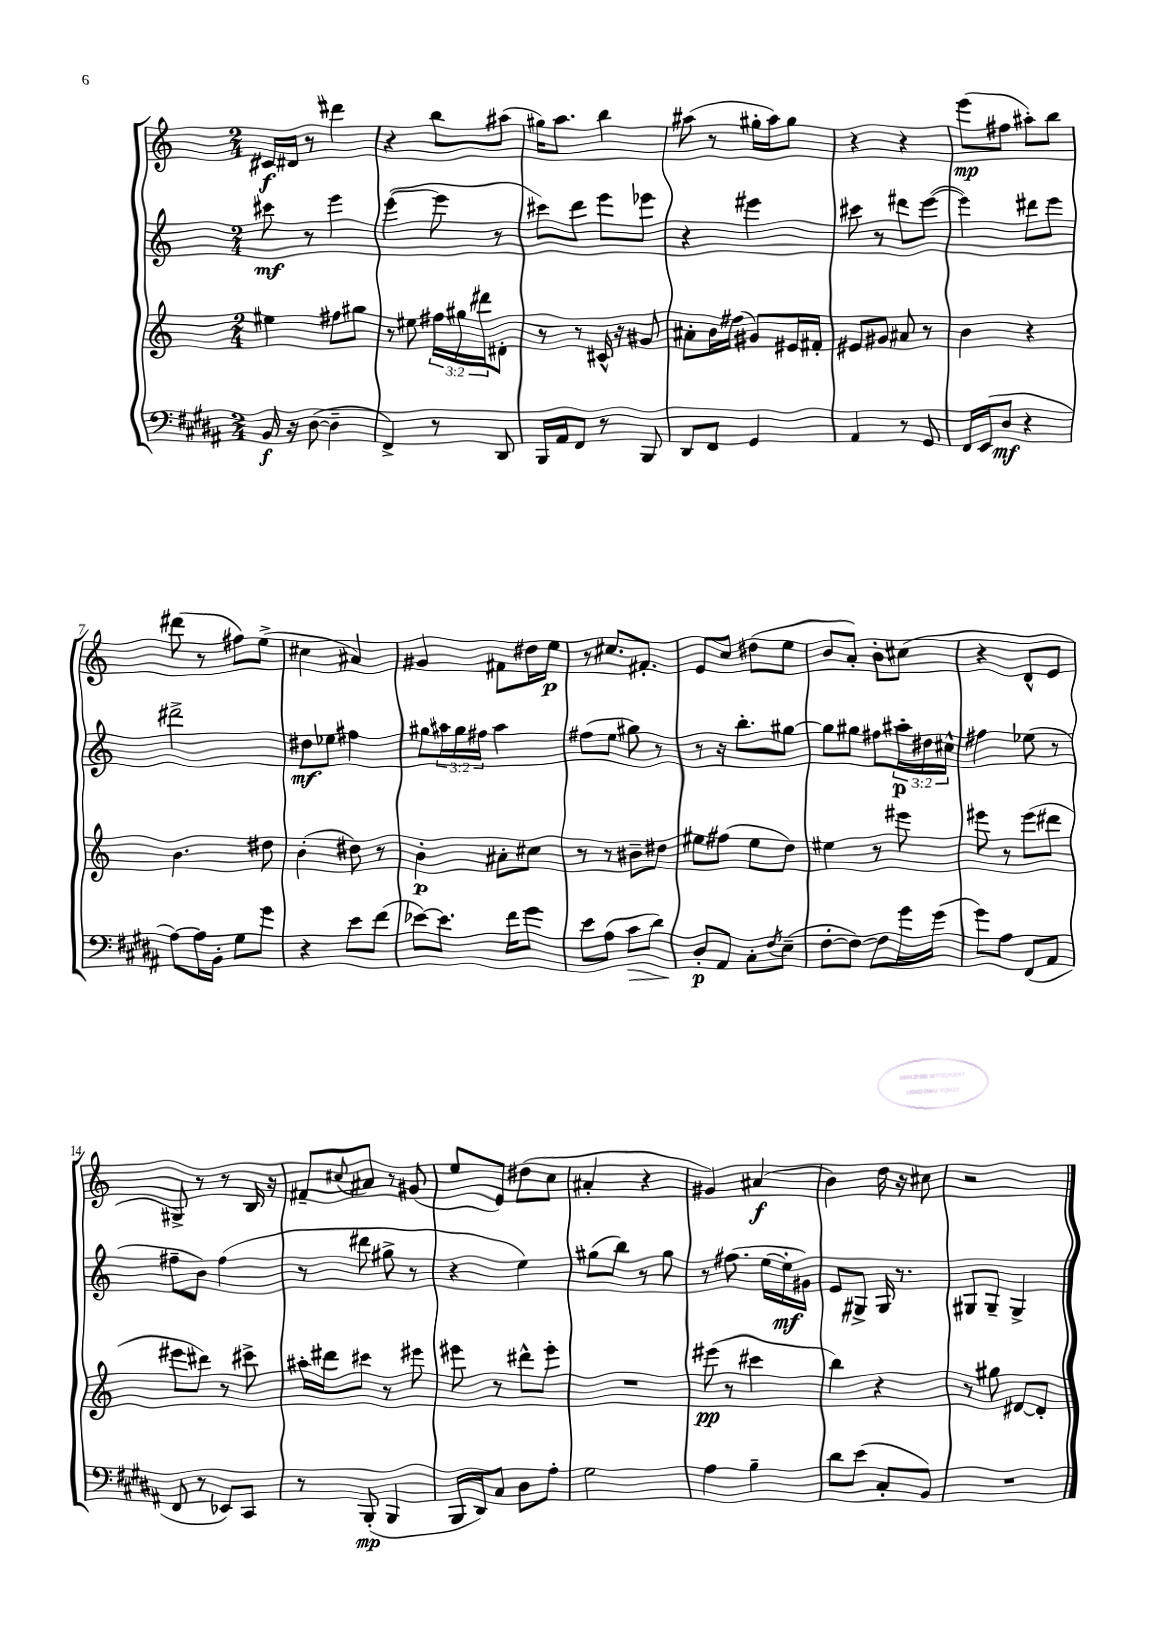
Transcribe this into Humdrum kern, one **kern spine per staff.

**kern	**dynam	**kern	**dynam	**kern	**dynam	**kern	**dynam
*part4	*part4	*part3	*part3	*part2	*part2	*part1	*part1
*staff4	*staff4	*staff3	*staff3	*staff2	*staff2	*staff1	*staff1
*clefF4	*	*clefG2	*	*clefG2	*	*clefG2	*
*k[f#c#g#d#a#]	*	*k[]	*	*k[]	*	*k[]	*
*M2/4	*	*M2/4	*	*M2/4	*	*M2/4	*
=1	=1	=1	=1	=1	=1	=1	=1
16BB/	f	4ee#X\	.	8ccc#X\	mf	16c#X/LL	f
16r	.	.	.	.	.	16d#X/JJ	.
([8D#\	.	.	.	8r	.	8r	.
4D#~\]	.	8ff#X\L	.	4eee\	.	4ddd#X\	.
.	.	8gg#X\J	.	.	.	.	.
=2	=2	=2	=2	=2	=2	=2	=2
4FF#^/)	.	8r	.	([4eee\	.	4r	.
.	.	8ee#X\	.	.	.	.	.
8r	.	24ff#X\LL	.	8eee\]	.	8bb\L	.
.	.	24gg#X\	.	.	.	.	.
.	.	24ddd#X\J	.	.	.	.	.
8DD#/	.	8d#X'\J	.	8r	.	(8aa#X\J	.
=3	=3	=3	=3	=3	=3	=3	=3
16BBB/LL	.	8r	.	8ccc#X\L)	.	16gg#X\KL)	.
16AA#/J	.	.	.	.	.	8.aa\J	.
8FF#/J	.	8r	.	8ddd\J	.	.	.
8r	.	16c#X^^/	.	8eee\L	.	4bb\	.
.	.	16r	.	.	.	.	.
8BBB/	.	8g#X/	.	8eee-X\J	.	.	.
=4	=4	=4	=4	=4	=4	=4	=4
8DD#/L	.	8a#X'\L	.	4r	.	(8aa#X\	.
8FF#/J	.	16b\L	.	.	.	8r	.
.	.	(16ff#X\JJ	.	.	.	.	.
4GG#/	.	8g#X/L)	.	4eee#X\	.	16gg#X'\LL	.
.	.	.	.	.	.	16aa#\J)	.
.	.	16e#X/L	.	.	.	8gg#\J	.
.	.	16f#X'/JJ	.	.	.	.	.
=5	=5	=5	=5	=5	=5	=5	=5
4AA#/	.	8e#X/L	.	8ccc#X\	.	4r	.
.	.	8g#X/J	.	8r	.	.	.
8r	.	8a#X/	.	8ddd#X\L	.	4r	.
8GG#/	.	8r	.	([8eee\J	.	.	.
=6	=6	=6	=6	=6	=6	=6	=6
16FF#/LL	.	4b\	.	4eee\])	.	(8eee\L	mp
(16EE/J	.	.	.	.	.	.	.
8D#/J	mf	.	.	.	.	8ff#X\J	.
4r	.	4r	.	8ddd#X\L	.	8aa#X'\L)	.
.	.	.	.	8eee\J	.	8bb\J	.
!!LO:LB:g=z
=7	=7	=7	=7	=7	=7	=7	=7
[8A#\L)	.	4.b\	.	2ddd#X^\	.	(8ddd#X\	.
16A#\L]	.	.	.	.	.	8r	.
16BB'\JJ	.	.	.	.	.	.	.
8G#\L	.	.	.	.	.	8ff#X\L)	.
8g#\J	.	8dd#X\	.	.	.	(8ee^\J	.
=8	=8	=8	=8	=8	=8	=8	=8
4r	.	(4b'\	.	8dd#X\L	mf	4cc#X\	.
.	.	.	.	8ee-X\J	.	.	.
8e\L	.	8dd#X\)	.	4ff#X\	.	4a#X/)	.
(8f#\J	.	8r	.	.	.	.	.
=9	=9	=9	=9	=9	=9	=9	=9
[8e-X\L)	.	4b'\	p	8gg#X\L	.	4g#X/	.
8.e-\J]	.	.	.	24aa#X\L	.	.	.
.	.	.	.	24gg#\	.	.	.
.	.	.	.	24ff#X\JJ	.	.	.
.	.	8a#X'\L	.	4aa#\	.	8f#X\L	.
16f#\KL	.	.	.	.	.	.	.
8g#\J	.	8cc#X\J	.	.	.	16dd#X\L	.
.	.	.	.	.	.	16ee\JJ	p
=10	=10	=10	=10	=10	=10	=10	=10
8e\L	.	8r	.	(8ff#X\L	.	8r	.
(8A#\J	.	8r	.	8ee\J	.	8.cc#X/L	.
!	!LO:HP:b	!	!	!	!	!	!
8c#\L	>	8b#X~\L	.	8gg#X\)	.	.	.
.	.	.	.	.	.	8.f#X'/J	.
8d#\J)	.	8dd#X\J	.	8r	.	.	.
=11	=11	=11	=11	=11	=11	=11	=11
8D#'/L	p	8ee#X\L	.	8r	.	8e/L	.
8AA#/J	]	(8ff#X\J	.	16r	.	8cc/J	.
.	.	.	.	8.bb'\L	.	.	.
8C#'\L	.	8ee#\L	.	.	.	(8dd#X\L	.
8qF#/	.	.	.	.	.	.	.
(8E~\J	.	8dd\J)	.	[8gg#X\J	.	8ee\J	.
=12	=12	=12	=12	=12	=12	=12	=12
[8F#'\L	.	4ee#X\	.	8gg#\L]	.	8b/L	.
8F#\J_)	.	.	.	8gg#X\J	.	8a'/J)	.
8F#\L]	.	8r	.	8ff#X\L	.	8b'\L	.
16g#\L	.	8eee#X\	.	24aa#X'\L	p	(8cc#X\J	.
.	.	.	.	24dd#X\	.	.	.
(16g#\JJ	.	.	.	.	.	.	.
.	.	.	.	24cc#X^^\JJ	.	.	.
=13	=13	=13	=13	=13	=13	=13	=13
8g#\L)	.	8eee#X\	.	4ff#X\	.	4r	.
8A#\J	.	8r	.	.	.	.	.
(8FF#/L	.	(8eee#\L	.	(8ee-X\	.	8d^^/L	.
8AA#/J	.	8ddd#X\J	.	8r	.	8e/J	.
!!LO:LB:g=z
=14	=14	=14	=14	=14	=14	=14	=14
8FF#/	.	8eee#X\L	.	8ff#X~\L	.	8G#X^/)	.
8r	.	8ddd#X\J)	.	8b\J)	.	8r	.
8EE-X/L)	.	8r	.	(4ff#\	.	8r	.
8CC#/J	.	8ccc#X^\	.	.	.	16B/	.
.	.	.	.	.	.	16r	.
=15	=15	=15	=15	=15	=15	=15	=15
8r	.	16aa#X'\LL	.	8r	.	8f#X~/L	.
.	.	16ddd#X\J	.	.	.	.	.
.	.	.	.	.	.	8qqcc#X/	.
(8BBB'/	mp	8ccc#X\J	.	8ddd#X\	.	8a#X/J	.
4BBB/	.	8r	.	8gg#X^\	.	8r	.
.	.	8eee#X\	.	8r	.	(8g#X/	.
=16	=16	=16	=16	=16	=16	=16	=16
16BBB/LL	.	8eee#X\	.	4r	.	8ee/L	.
16DD#/J)	.	.	.	.	.	.	.
8C#/J	.	8r	.	.	.	8e/J)	.
8D#\L	.	8ddd#X^^\L	.	4ee\)	.	(8dd#X\L	.
8A#'\J	.	8eee#'\J	.	.	.	8cc\J	.
=17	=17	=17	=17	=17	=17	=17	=17
2G#\	.	2r	.	(8gg#X\L	.	4a#X'/	.
.	.	.	.	8bb\J)	.	.	.
.	.	.	.	8r	.	4r	.
.	.	.	.	8gg#\	.	.	.
=18	=18	=18	=18	=18	=18	=18	=18
4A#\	.	(8eee#X\	pp	8r	.	4g#X/)	.
.	.	8r	.	(8.ff#X\	.	.	.
4B~\	.	4ccc#X\	.	.	.	(4a#X/	f
.	.	.	.	[16ee\LL	.	.	.
.	.	.	.	16ee'\]	mf	.	.
.	.	.	.	16g#X\JJ)	.	.	.
=19	=19	=19	=19	=19	=19	=19	=19
8d#\L	.	4bb\)	.	8e/L	.	4b\)	.
(8e\J	.	.	.	8G#X^/J	.	.	.
8C#'/L	.	4r	.	16G#/	.	16dd\	.
.	.	.	.	8.r	.	16r	.
8BB/J)	.	.	.	.	.	8cc#X\	.
=20	=20	=20	=20	=20	=20	=20	=20
2r	.	8r	.	8G#X/L	.	2r	.
.	.	8gg#X\	.	8G#~/J	.	.	.
.	.	[8d#X/L	.	4G#^/	.	.	.
.	.	8d#'/J]	.	.	.	.	.
==	==	==	==	==	==	==	==
*-	*-	*-	*-	*-	*-	*-	*-
